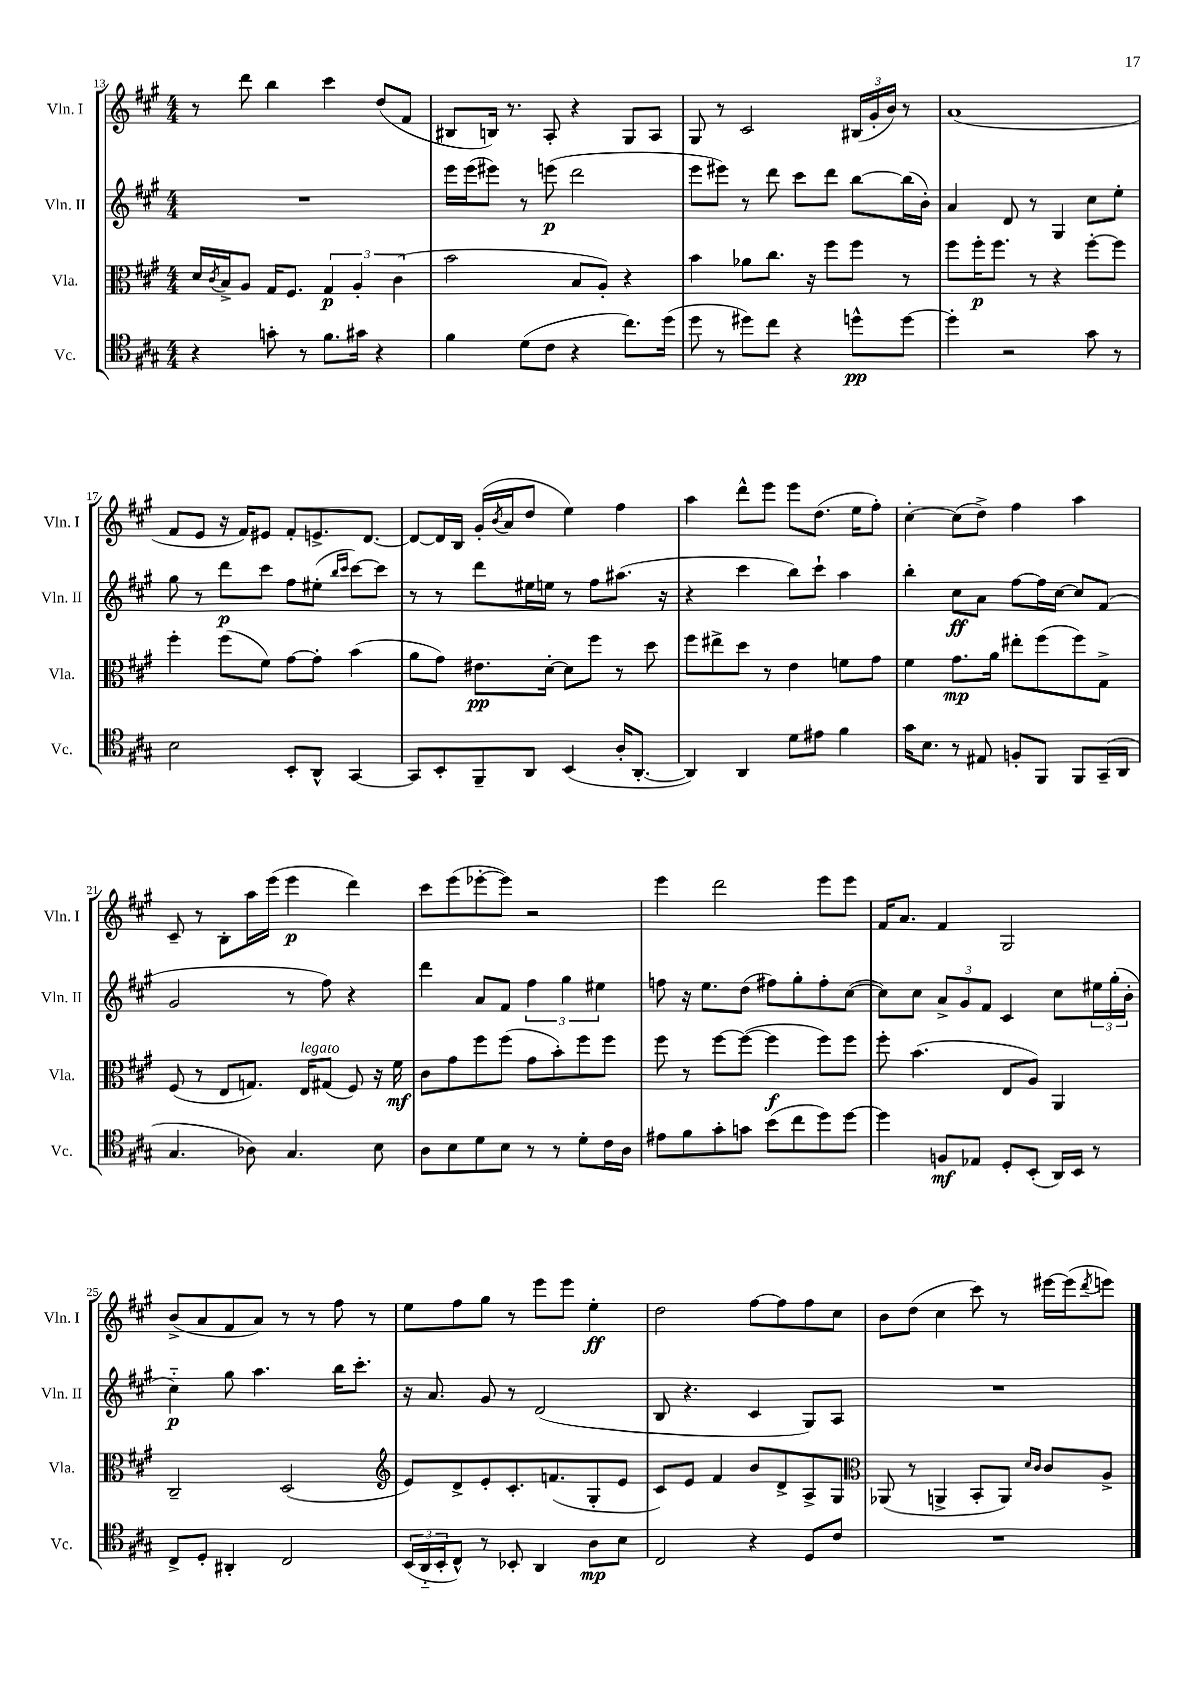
<<
\new StaffGroup <<
\new Staff = "s0" \with { instrumentName = "Vln. I" shortInstrumentName = "Vln. I" } {
    \clef treble \key a \major \numericTimeSignature \time 4/4
    r8 d'''8 b''4 cis'''4 d''8( fis'8 |
    bis8 b16) r8. a8-. r4 gis8 a8 |
    gis8 r8 cis'2 \tuplet 3/2 { bis16( gis'16-. b'16) } r8 |
    a'1( |
    fis'8 e'8 r16 fis'16) eis'8 fis'8-. e'8.-> d'8.~ |
    d'8~ d'16 b16 gis'16-.( \acciaccatura { b'8 } a'16 d''8 e''4) fis''4 |
    a''4 d'''8-^ e'''8 e'''8 d''8.( e''16 fis''8-.) |
    cis''4~-. cis''8( d''8->) fis''4 a''4 |
    cis'8-- r8 b8-. a''16 e'''16( e'''4\p d'''4) |
    cis'''8 e'''8( ees'''8~-. ees'''8) r2 |
    e'''4 d'''2 e'''8 e'''8 |
    fis'16 a'8. fis'4 gis2 |
    b'8->( a'8 fis'8 a'8) r8 r8 fis''8 r8 |
    e''8 fis''8 gis''8 r8 e'''8 e'''8 e''4-.\ff |
    d''2 fis''8~ fis''8 fis''8 cis''8 |
    b'8 d''8( cis''4 cis'''8) r8 eis'''16~ eis'''16( \acciaccatura { d'''8 } e'''8) \bar "|." |
}
\new Staff = "s1" \with { instrumentName = "Vln. II" shortInstrumentName = "Vln. II" } {
    \clef treble \key a \major \numericTimeSignature \time 4/4
    R1 |
    e'''16 e'''16( eis'''8) r8 e'''8\p( d'''2 |
    e'''8 eis'''8) r8 d'''8 cis'''8 d'''8 b''8~ b''16( b'16-.) |
    a'4 d'8 r8 gis4 cis''8 e''8-. |
    gis''8 r8 d'''8\p cis'''8 fis''8 eis''8-.( \grace { b''16 cis'''16 } cis'''8~) cis'''8 |
    r8 r8 d'''8 eis''16 e''16 r8 fis''8 ais''8.( r16 |
    r4 cis'''4 b''8) cis'''8-! a''4 |
    b''4-. cis''8\ff a'8 fis''8~ fis''16 cis''16~ cis''8 fis'8( |
    gis'2 r8 fis''8) r4 |
    d'''4 a'8 fis'8 \tuplet 3/2 { fis''4 gis''4 eis''4 } |
    f''8 r16 e''8. d''8( fis''8) gis''8-. fis''8-. cis''8~( |
    cis''8) cis''8 \tuplet 3/2 { a'8-> gis'8 fis'8 } cis'4 cis''8 \tuplet 3/2 { eis''16 gis''16-.( b'16-. } |
    cis''4-_\p) gis''8 a''4. b''16 cis'''8.-. |
    r16 a'8. gis'8 r8 d'2( |
    b8 r4. cis'4 gis8) a8 |
    R1 \bar "|." |
}
\new Staff = "s2" \with { instrumentName = "Vla." shortInstrumentName = "Vla." } {
    \clef alto \key a \major \numericTimeSignature \time 4/4
    d'16 \acciaccatura { cis'8 } b16-> a8 gis16 fis8. \tuplet 3/2 { gis4\p a4-. cis'4( } |
    b'2 b8 a8-.) r4 |
    b'4 aes'8 cis''8. r16 fis''8 fis''8 r8 |
    fis''8 fis''16-.\p fis''8. r8 r4 fis''8~-. fis''8 |
    fis''4-. fis''8( fis'8) gis'8~ gis'8-. b'4( |
    a'8 gis'8) eis'8.\pp d'16~-. d'8 fis''8 r8 d''8 |
    fis''8 eis''8-> d''8 r8 e'4 f'8 gis'8 |
    fis'4 gis'8.\mp a'16 eis''8-. fis''8( fis''8) gis8-> |
    fis8( r8 e8 g8.) e16^\markup { \italic "legato" } gis8( fis8) r16 fis'16\mf |
    cis'8 gis'8 fis''8 fis''8( gis'8 b'8-.) fis''8 fis''8 |
    fis''8 r8 fis''8~ fis''8~( fis''4\f fis''8) fis''8 |
    fis''8-. b'4.( e8 a8) a,4 |
    cis2-- d2( |
    \clef treble e'8) d'8-> e'8-. cis'8.-. f'8.( gis8-. e'8 |
    cis'8) e'8 fis'4 b'8 d'8-> a8-> gis8 |
    \clef alto aes,8( r8 a,4-> b,8-. a,8) \grace { d'16 cis'16 } cis'8 a8-> \bar "|." |
}
\new Staff = "s3" \with { instrumentName = "Vc." shortInstrumentName = "Vc." } {
    \clef tenor \key a \major \numericTimeSignature \time 4/4
    r4 g'8-. r8 fis'8. gis'16 r4 |
    fis'4 d'8( cis'8 r4 cis''8.) d''16( |
    d''8 r8 dis''8) cis''8 r4 d''8-^\pp d''8~ |
    d''4-. r2 gis'8 r8 |
    b2 b,8-. a,8-^ gis,4~ |
    gis,8 b,8-. fis,8-- a,8 b,4( a16-. a,8.~-. |
    a,4) a,4 d'8 eis'8 fis'4 |
    gis'16 b8. r8 eis8 f8-. fis,8 fis,8 gis,16--( a,16 |
    gis4. aes8) gis4. b8 |
    a8 b8 d'8 b8 r8 r8 d'8-. cis'16 a16 |
    eis'8 fis'8 gis'8-. g'8 b'8( cis''8 d''8) d''8~ |
    d''4 f8\mf ees8 d8-. b,8-.( a,16) b,16 r8 |
    cis8-> d8-. ais,4-. cis2 |
    \tuplet 3/2 { b,16( a,16-_ b,16-. } cis8-^) r8 bes,8-. a,4 a8\mp b8 |
    cis2 r4 d8 cis'8 |
    R1 \bar "|." |
}
>>
>>
\layout { \context { \Score currentBarNumber = #13 } }
